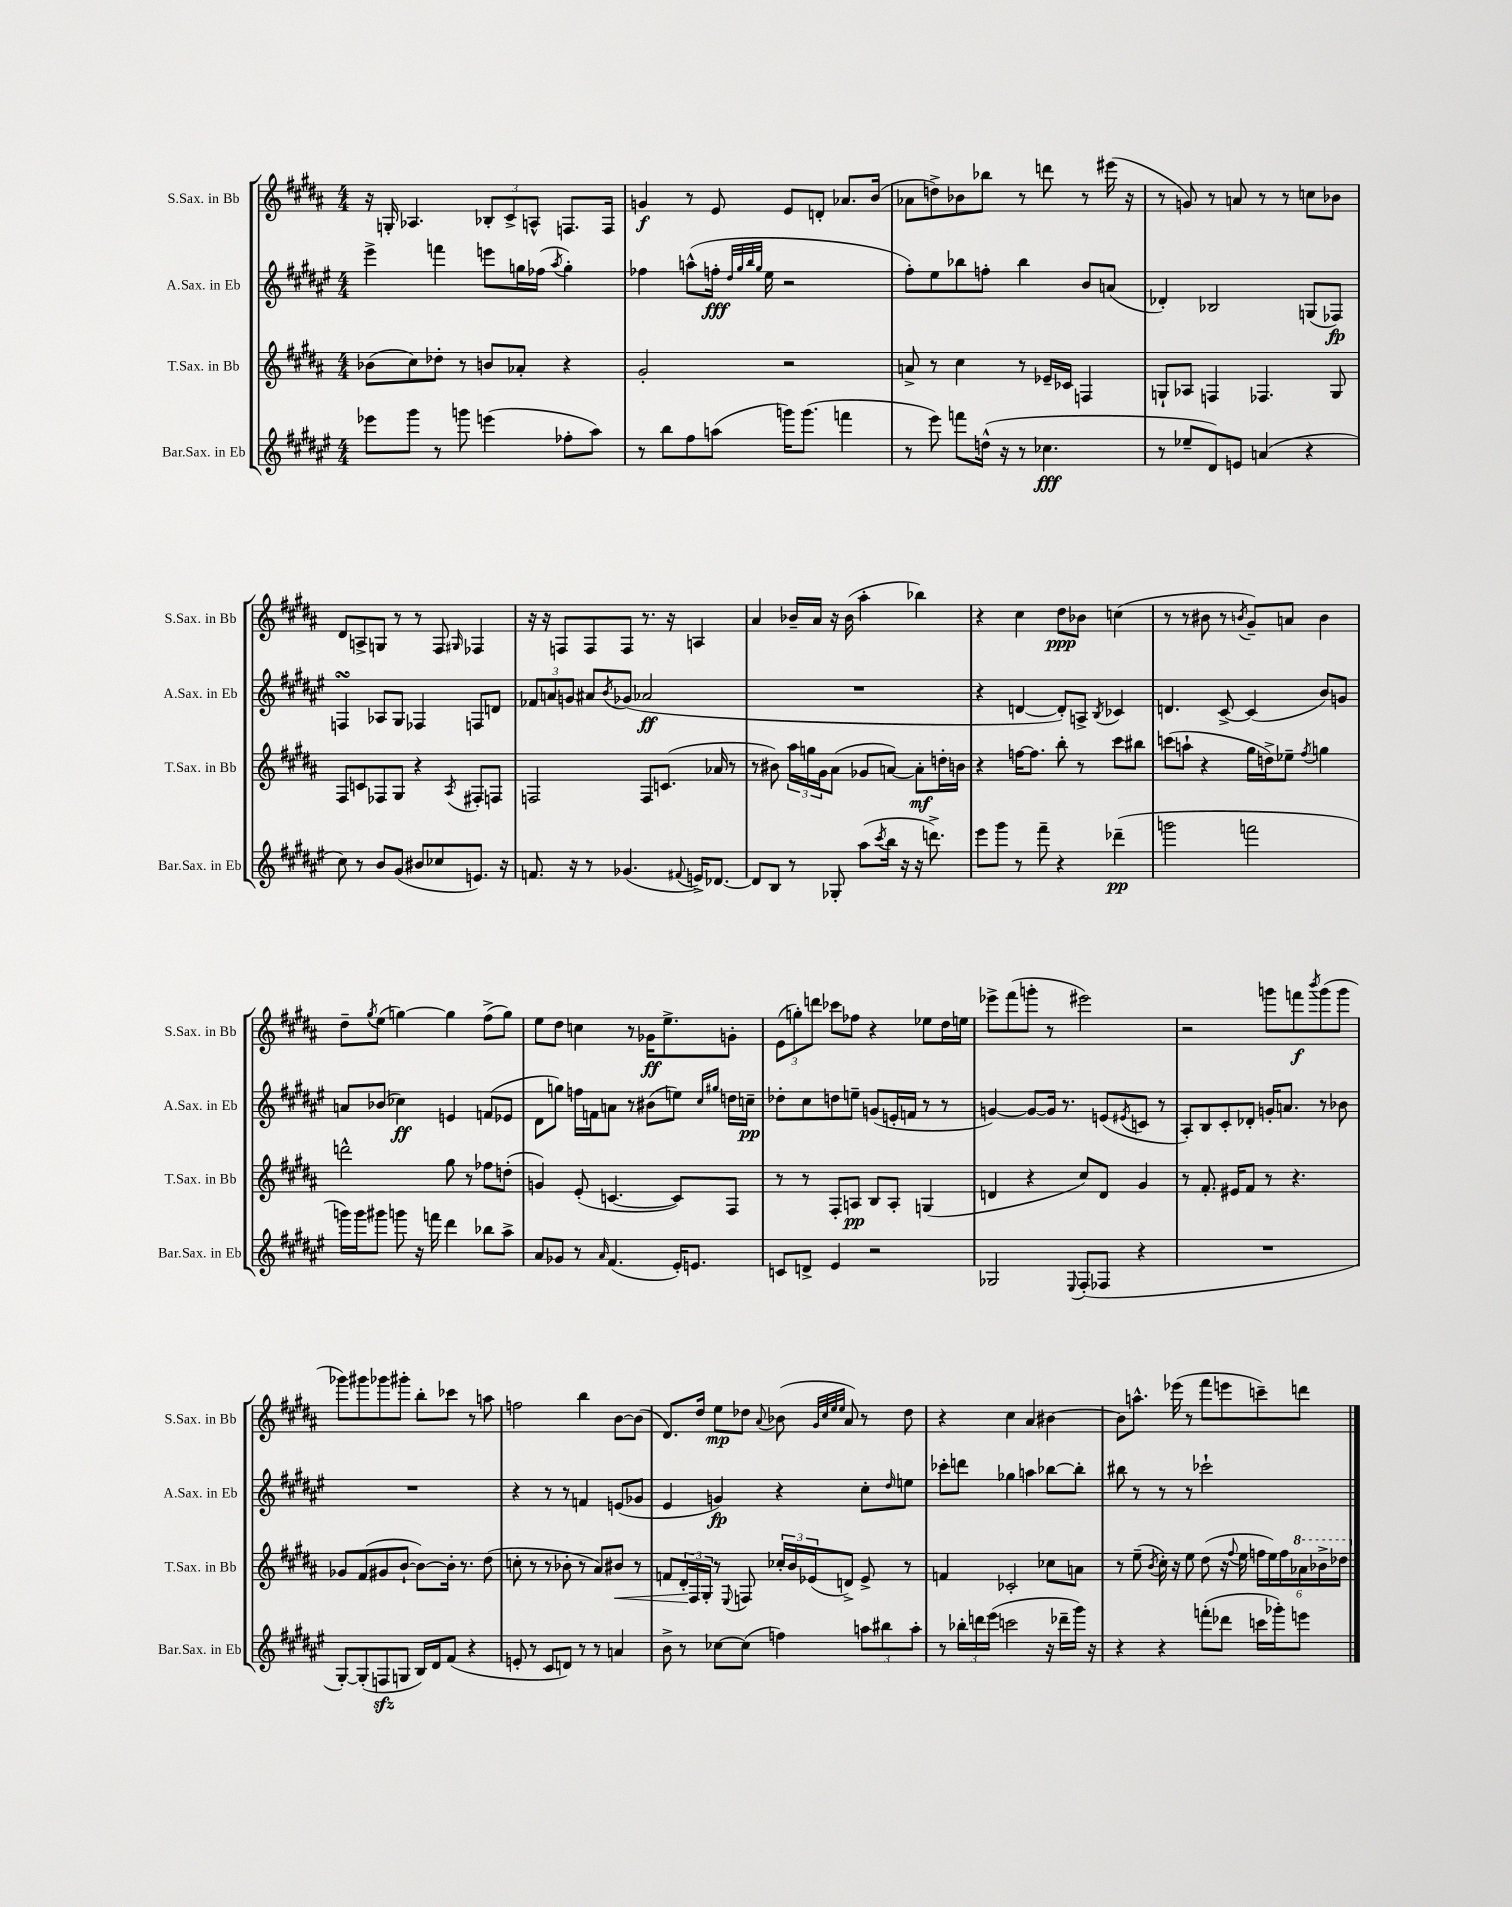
<<
\new StaffGroup <<
\new Staff = "s0" \with { instrumentName = "S.Sax. in Bb" shortInstrumentName = "S.Sax. in Bb" } {
    \clef treble \key b \major \numericTimeSignature \time 4/4
    r16 g16-. aes4. \tuplet 3/2 { bes8-. cis'8-> a8-^ } f8. f16 |
    g'4\f r8 e'8 e'8 d'8-. aes'8. b'16( |
    aes'8 d''8->) bes'8 bes''8 r8 d'''8 r8 eis'''16( r16 |
    r8 g'8) r8 a'8 r8 r8 c''8 bes'8 |
    dis'8 a8-> g8 r8 r8 fis8 \grace { gis16 } fes4 |
    r16 r16 f8 f8 f8 r8. r16 a4 |
    ais'4 bes'16-- ais'16 r16 bes'16( ais''4-. bes''4) |
    r4 cis''4 dis''8\ppp bes'8 c''4( |
    r8 r8 bis'8 r8 \acciaccatura { b'8 } gis'8--) a'8 b'4 |
    dis''8-- \acciaccatura { gis''8 } e''8( g''4~) g''4 fis''8->( g''8) |
    e''8 dis''8 c''4 r8 ges'16\ff e''8.-> g'8-. |
    \tuplet 3/2 { e'8( g''8-.) d'''8 } ces'''8 fes''8 r4 ees''8 dis''16 e''16 |
    ees'''8-> fis'''8( g'''8-. r8 eis'''2) |
    r2 g'''8 f'''8\f \acciaccatura { b'''8 } g'''8( g'''8 |
    ges'''8) gis'''8 ges'''8 gis'''8-. b''8-. ces'''8 r8 a''8 |
    f''2 b''4 b'8~ b'8( |
    dis'8.) dis''16 e''8\mp des''8 \appoggiatura { ais'8 } bes'8( \grace { gis'32 cis''32 e''32 e''32 } ais'8) r8 des''8 |
    r4 cis''4 ais'4 bis'4~ |
    bis'8 a''8.-^ ees'''16( r8 fis'''8 e'''8 c'''8--) d'''8 \bar "|." |
}
\new Staff = "s1" \with { instrumentName = "A.Sax. in Eb" shortInstrumentName = "A.Sax. in Eb" } {
    \clef treble \key fis \major \numericTimeSignature \time 4/4
    eis'''4-> f'''4 e'''8 g''16 fes''16( \acciaccatura { ais''8 } g''4-.) |
    fes''4 a''8-^( f''16-.\fff \grace { dis''32 gis''32 b''32 gis''32 } eis''16 r2 |
    fis''8-.) eis''8 bes''8 f''8-. bes''4 b'8 a'8( |
    des'4-.) bes2 g8( fes8\fp) |
    f4\turn aes8 gis8 fes4 f8 d'8 |
    \tuplet 3/2 { fes'8 a'8 g'8 } ais'8 \acciaccatura { b'8 } ges'8( aes'2\ff |
    R1 |
    r4 d'4~ d'8-.) a8-> \acciaccatura { b8 } ces'4 |
    d'4. cis'8~-> cis'4( b'8) g'8 |
    a'8 bes'8( ces''4\ff) e'4 f'8( ees'8 |
    dis'8 g''8) f''16 f'16 a'8 r8 bis'8( e''8) \grace { cis''16 gis''16 } d''16 c''16--\pp |
    des''8-. cis''8 d''8 e''8-- g'8( e'16-. f'16 r8 r8 |
    g'4~) g'8~ g'16 r8. e'8( \acciaccatura { eis'8 } c'8 r8 |
    ais8-.) b8 cis'8-. des'8-. g'16-. a'8. r8 bes'8 |
    R1 |
    r4 r8 r8 f'4 e'8( ges'8 |
    eis'4 g'4\fp) r4 cis''8-. \grace { dis''16 } e''8 |
    ces'''8-. d'''8 ges''4 a''4 bes''8~ bes''8-. |
    bis''8 r8 r8 r8 ces'''2-! \bar "|." |
}
\new Staff = "s2" \with { instrumentName = "T.Sax. in Bb" shortInstrumentName = "T.Sax. in Bb" } {
    \clef treble \key b \major \numericTimeSignature \time 4/4
    bes'8( cis''8) des''8-. r8 b'8 aes'8-. r4 |
    gis'2-. r2 |
    a'8-> r8 cis''4 r8 ees'16-- ces'16 f4 |
    g8-! aes8 f4 fes4. g8 |
    fis8 c'8 fes8 gis8 r4 \acciaccatura { ais8 } fis8-. f8 |
    f2 f8 c'8.( aes'16 r8 |
    r8 bis'8) \tuplet 3/2 { ais''16 g''16 gis'16 } ais'8( ges'8 a'8~) a'8-.\mf d''16-. b'16 |
    r4 f''16~ f''8. b''8-. r8 cis'''8 bis''8 |
    c'''8( a''8-! r4 gis''16 d''16->) ees''8-- \acciaccatura { fis''8 } g''4 |
    d'''2-^ gis''8 r8 fes''8 d''8-.( |
    g'4) e'8-.( c'4.~ c'8) fis8 |
    r8 r8 fis8-. a8\pp b8 a8-. g4( |
    d'4 r4 cis''8) d'8 gis'4 |
    r8 fis'8.-. eis'16 fis'8 r8 r4. |
    ges'8 fis'8( gis'8 b'8~-! b'8~) b'16-. r8. dis''8( |
    c''8-. r8 r8 bes'8-. r8 ais'8) bis'8\< r8 |
    f'8 \tuplet 3/2 { dis'16-.\! fis16 gis16-. } r8 \appoggiatura { e8 } f8 \tuplet 3/2 { ces''16-. b'16 ees'16( } d'8->) ees'8-> r8 |
    f'4 ces'2-. ces''8 a'8 |
    r8 e''8--( \acciaccatura { b'8 } cis''16-.) r16 e''8 dis''8( r16 \appoggiatura { fis''8 } e''16 \tuplet 6/4 { f''16 e''16) f''16 \ottava #1 aes''16 bes''16-> des'''16 \ottava #0 } \bar "|." |
}
\new Staff = "s3" \with { instrumentName = "Bar.Sax. in Eb" shortInstrumentName = "Bar.Sax. in Eb" } {
    \clef treble \key fis \major \numericTimeSignature \time 4/4
    ees'''8 gis'''8 r8 g'''8 e'''4( fes''8-. ais''8) |
    r8 b''8 fis''8 a''8( g'''16) g'''8.( f'''4 |
    r8 eis'''8) f'''8 d''16-^( r16 r8 ces''4.\fff |
    r8 ees''8-- dis'8) e'8 a'4( r4 |
    cis''8) r8 b'8 gis'8( bis'8 ces''8 e'8.) r16 |
    f'8. r16 r8 ges'4.( \appoggiatura { fis'8 } e'16->) des'8.~ |
    des'8 b8 r8 ges8-. ais''8( \acciaccatura { cis'''8 } b''16 r16 r16 d'''8.->) |
    eis'''8 gis'''8 r8 fis'''8-- r4 des'''4--\pp( |
    g'''2 f'''2 |
    g'''16) g'''16 gis'''8 g'''8 r16 f'''16 dis'''4 bes''8 ais''8-> |
    ais'8 ges'8 r8 \grace { ais'16 } fis'4.( eis'16-.) e'8. |
    c'8 d'8-> eis'4 r2 |
    ges2 \appoggiatura { eis8 } fis8-.( fes8 r4 |
    R1 |
    gis8~-.) gis8-.( f8\sfz g8 b16) dis'16 fis'8( r4 |
    e'8-. r8 cis'8 d'8) r8 r8 a'4 |
    b'8-> r8 ces''8~ ces''8( f''4) \tuplet 3/2 { a''8 bis''8 a''8-. } |
    r8 \tuplet 3/2 { bes''16-. d'''16 eis'''16( } c'''2 r16 des'''16-- gis'''16) r16 |
    r4 r4 f'''8-.( des'''8 c'''16 ges'''16-.) e'''8 \bar "|." |
}
>>
>>
\layout { \context { \Score \remove "Bar_number_engraver" } }
